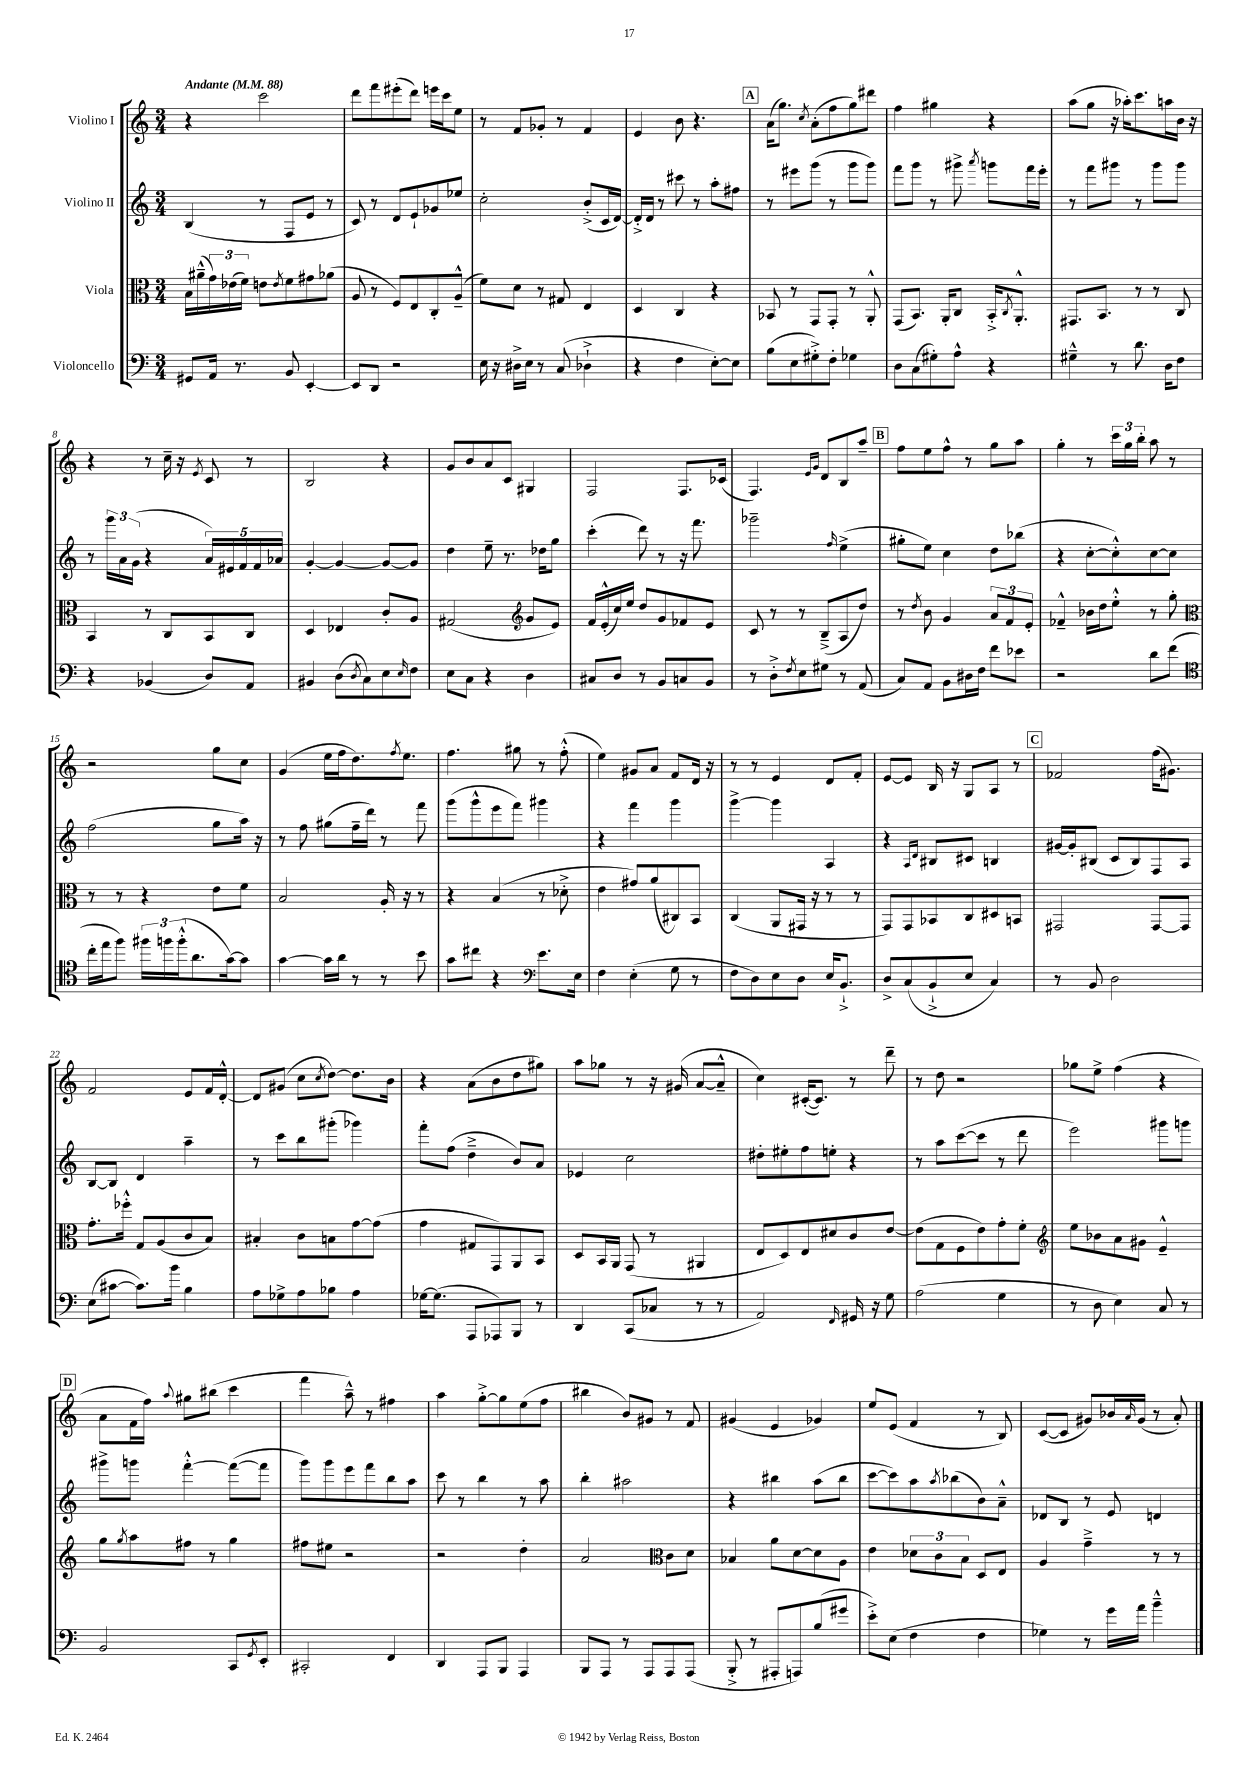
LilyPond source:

<<
\new StaffGroup <<
\new Staff = "s0" \with { instrumentName = "Violino I" } {
    \clef treble \key c \major \numericTimeSignature \time 3/4 \tempo "Andante" 4 = 88
    r4 c'''2 |
    d'''8 f'''8 eis'''8-.( d'''8) e'''16 c'''16 e''8 |
    r8 f'8 ges'8-. r8 f'4 |
    e'4 b'8 r4. |
    \mark \markup { \box "A" } a'16( g''8.) \acciaccatura { c''8 } a'8-.( f''8 g''8) dis'''8 |
    f''4 gis''4 r4 |
    a''8( g''8 r16 aes''16-.) c'''8. a''16 b'16 r16 |
    r4 r8 c''16-- r16 \acciaccatura { e'8 } c'8 r8 |
    b2 r4 |
    g'8 b'8 a'8 c'8 gis4 |
    f2 f8. ces'16( |
    f4.) \grace { e'16 g'16 } d'8 b8 a''8-- |
    \mark \markup { \box "B" } f''8 e''8 f''8-^ r8 g''8 a''8 |
    g''4-. r8 \tuplet 3/2 { c'''16 g''16 b''16-. } a''8 r8 |
    r2 g''8 c''8 |
    g'4( e''16 f''16 d''8.) \acciaccatura { f''8 } e''8. |
    f''4. gis''8 r8 f''8-.-^( |
    e''4) gis'8 a'8 f'8 d'16 r16 |
    r8 r8 e'4 d'8 f'8-. |
    e'8~ e'8 b16 r16 g8 a8 r8 |
    \mark \markup { \box "C" } fes'2 f''16( gis'8.) |
    f'2 e'8 f'16 d'16~-.-^ |
    d'8 gis'8( c''8 \acciaccatura { c''8 } d''8~) d''8. b'16 |
    r4 a'8( b'8 d''8 gis''8) |
    a''8 ges''8 r8 r16 gis'16( a'8~ a'8---^ |
    c''4) cis'16~-.( cis'8.) r8 d'''8-- |
    r8 d''8 r2 |
    ges''8 e''8-> f''4( r4 |
    \mark \markup { \box "D" } a'8 f'16 f''16) \appoggiatura { a''8 } gis''8 bis''8( c'''4 |
    f'''4 a''8---^) r8 fis''4 |
    a''4 g''8~-.-> g''8 e''8( f''8 |
    bis''4 b'8) gis'8 r8 f'8 |
    gis'4( e'4 ges'4) |
    e''8 e'8( f'4 r8 b8) |
    c'8~( c'8 gis'8) bes'16 \grace { a'16 } gis'16( r8 a'8-.) \bar "|." |
}
\new Staff = "s1" \with { instrumentName = "Violino II" } {
    \clef treble \key c \major \numericTimeSignature \time 3/4
    b4( r8 f8 e'8 r8 |
    c'8) r8 d'8 e'8-! ges'8 ees''8 |
    c''2-. b'8-.->( c'16 d'16~) |
    d'16-.-> d'16 r8 cis'''8 r8 a''8-. fis''8 |
    \mark \markup { \box "A" } r8 eis'''8 g'''8( r8 g'''8 g'''8) |
    f'''8 g'''8 r8 gis'''8-> \acciaccatura { a'''8 } g'''8 f'''16 e'''16-. |
    r8 f'''8 gis'''8 r8 gis'''8 gis'''8 |
    r8 \tuplet 3/2 { g'''16 a'16 g'16( } r4 \tuplet 5/4 { a'16) eis'16 f'16 f'16 aes'16 } |
    g'4~-. g'4~ g'8~ g'8 |
    d''4 e''8-- r8. des''16 g''8 |
    c'''4-.( d'''8) r8 r16 f'''8. |
    ges'''2-- \grace { f''16 } e''4->( |
    \mark \markup { \box "B" } gis''8-. e''8) c''4 d''8 bes''8( |
    r4 c''8~-. c''8-.-^) c''8~ c''8 |
    f''2( g''8 a''16) r16 |
    r8 f''8 gis''8( f''16-- d'''16) r8 f'''8 |
    g'''8( g'''8-^ e'''8 f'''8) gis'''4 |
    r4 f'''4 g'''4 |
    g'''4~-> g'''4 a4 |
    r4 \grace { a16 d'16 } bis8 cis'8 b4 |
    \mark \markup { \box "C" } gis'16~ gis'16-. bis8( c'8 bis8) f8 a8 |
    b8~ b8 d'4 a''4-- |
    r8 c'''8 b''8 gis'''8-.( ges'''4) |
    f'''8-. f''8( d''4---> b'8) a'8 |
    ees'4 c''2 |
    dis''8-. eis''8-. f''8 e''8-. r4 |
    r8 a''8 c'''8~( c'''8 r8 d'''8 |
    e'''2) gis'''8 g'''8 |
    \mark \markup { \box "D" } gis'''8-> g'''8 f'''4~-.-^ f'''8~( f'''8 |
    g'''8) g'''8 e'''8 f'''8 b''8 a''8 |
    c'''8 r8 b''4 r8 a''8 |
    b''4-. ais''2 |
    r4 bis''4 a''8( bis''8 |
    c'''8~ c'''8) a''8 \acciaccatura { a''8 } bes''8( b'8) a'8---^ |
    des'8 b8 r8 e'8 d'4 \bar "|." |
}
\new Staff = "s2" \with { instrumentName = "Viola" } {
    \clef alto \key c \major \numericTimeSignature \time 3/4
    b16 ais'16---^( \tuplet 3/2 { g'16) ees'16( f'16) } e'8 \acciaccatura { e'8 } f'8 gis'8 aes'8( |
    a8 r8 f8) e8 c8-. a8---^( |
    f'8) d'8 r8 gis8 e4 |
    d4 c4 r4 |
    \mark \markup { \box "A" } bes,8 r8 g,8 g,8-. r8 a,8-.-^ |
    g,8( b,8.) a,16-. c8 b,16-.-> \acciaccatura { c8 } a,8.-.-^ |
    gis,8. b,8. r8 r8 c8 |
    b,4 r8 c8 b,8 c8 |
    d4 ees4 c'8-. a8 |
    gis2( \clef treble g'8 e'8) |
    f'16 e'16-.-^( c''16) e''16 d''8 g'8 fes'8 e'8 |
    c'8 r8 r8 b8--->( a8 d''8) |
    \mark \markup { \box "B" } r8 \acciaccatura { d''8 } b'8 g'4 \tuplet 3/2 { a'8 f'8 e'8-. } |
    fes'4---^ bes'16 d''16 e''8-.-^ r8 g''8-. |
    \clef alto r8 r8 r4 e'8 f'8 |
    b2 a16-. r16 r8 |
    r4 b4( r8 des'8-.-> |
    e'4 gis'8) a'8( cis8) b,8 |
    c4( a,8 gis,16 r16 r8 r8 |
    g,8) g,8 bes,8 c8 dis8 b,8 |
    \mark \markup { \box "C" } gis,2 gis,8~ gis,8 |
    g'8.-. fes''16-.-^ g8 a8( c'8 b8) |
    bis4-. c'8 b8 g'8~ g'8( |
    g'4 gis8 g,8) a,8 b,8 |
    d8 b,16 a,16 g,8( r8 ais,4 |
    e8 d8) e8 dis'8 c'8 e'8~ |
    e'8( g8 f8 e'8) g'8-. f'8-. |
    \clef treble e''8 bes'8 a'8 gis'8 e'4---^ |
    \mark \markup { \box "D" } g''8 \acciaccatura { g''8 } a''8 fis''8 r8 g''4 |
    fis''8 eis''8 r2 |
    r2 d''4-. |
    a'2 \clef alto c'8 d'8 |
    bes4 a'8 d'8~ d'8 a8 |
    e'4 \tuplet 3/2 { des'8 c'8 b8 } d8 e8 |
    a4 g'4---> r8 r8 \bar "|." |
}
\new Staff = "s3" \with { instrumentName = "Violoncello" } {
    \clef bass \key c \major \numericTimeSignature \time 3/4
    gis,8 a,16 r8. b,8 e,4~-. |
    e,8 d,8 r2 |
    e16 r16 dis16-> e16 r8 c8( des4-!-> |
    r4 f4 e8~-.) e8 |
    \mark \markup { \box "A" } b8( e8 gis8-.->) f8-. ges4 |
    d8 c8( gis8-.) a8-^ r4 |
    gis4---^ r8 d'8. d16 f8 |
    r4 bes,4( d8) a,8 |
    bis,4 d8( \acciaccatura { d8 } c8) e8 \grace { e16 } f8 |
    e8 c8 r4 d4 |
    cis8 d8 r8 b,8 c8 b,8 |
    r8 d8-.-> \acciaccatura { f8 } e8 gis8 r8 a,8( |
    \mark \markup { \box "B" } c8) a,8 b,8 dis16 f16 f'8 ees'8 |
    r2 d'8 f'8( |
    \clef tenor c''16-. e''16 f''8) \tuplet 3/2 { fis''16 f''16 f''16-.-^( } a'8. g'16~) g'8 |
    g'4~ g'16 a'16 r8 r8 b'8 |
    g'8 cis''8 r4 \clef bass e'8. e16 |
    f4 e4-.( g8 r8 |
    f8 d8) e8 d8 e16 b,8.-!-> |
    d8-> c8( b,8-!-> e8 c4) |
    \mark \markup { \box "C" } r8 b,8 d2 |
    e8( cis'8~ cis'8.) b'16 b4 |
    a8 ges8-> a8 bes8 a4 |
    ges16~ ges8.( a,,8 aes,,8) b,,8 r8 |
    d,4 c,8( ces8 r8 r8 |
    a,2) \grace { f,16 } gis,16 r16 g8 |
    a2( g4 |
    r8 d8 e4) c8 r8 |
    \mark \markup { \box "D" } b,2 c,8 \acciaccatura { g,8 } e,8-. |
    cis,2-. f,4 |
    d,4 a,,8 b,,8 a,,4 |
    b,,8 a,,8 r8 a,,8 a,,8 a,,8( |
    b,,8-.-> r8 ais,,8-. a,,8) b8( gis'8 |
    e'8-.->) e8( f4 f4 |
    ges4) r8 g'16 a'16 b'4---^ \bar "|." |
}
>>
>>
